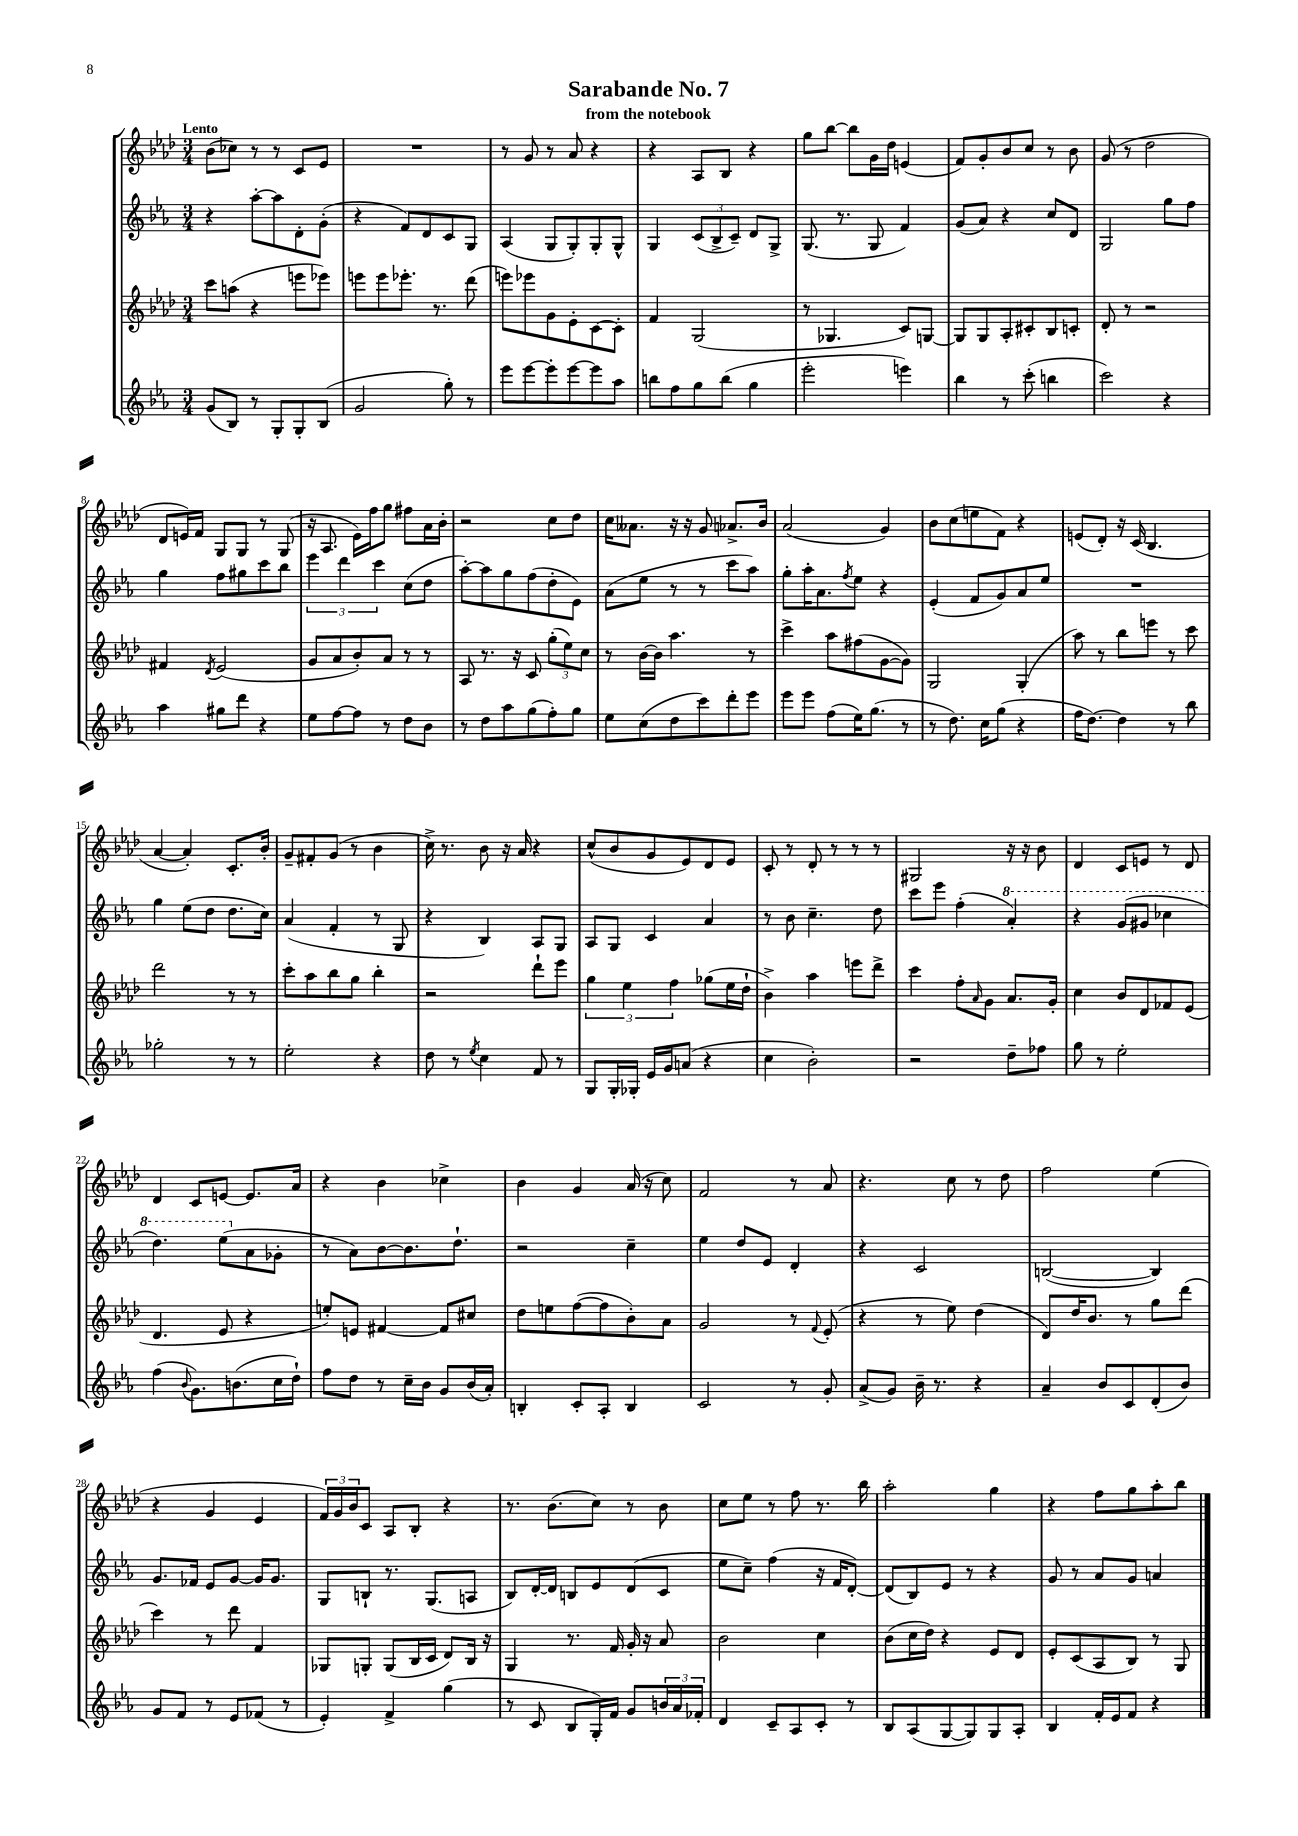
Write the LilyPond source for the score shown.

\header { title = "Sarabande No. 7" subtitle = "from the notebook" }
<<
\new StaffGroup <<
\new Staff = "s0" {
    \clef treble \key aes \major \numericTimeSignature \time 3/4 \tempo "Lento"
    bes'8( ces''8) r8 r8 c'8 ees'8 |
    R2. |
    r8 g'8 r8 aes'8 r4 |
    r4 aes8 bes8 r4 |
    g''8 bes''8~ bes''8 g'16 des''16 e'4( |
    f'8) g'8-. bes'8 c''8 r8 bes'8 |
    g'8( r8 des''2 |
    des'8 e'16) f'16 g8 g8 r8 g8( |
    r16 aes8. ees'16) f''16 g''8 fis''8 aes'16 bes'16-. |
    r2 c''8 des''8 |
    c''16 aeses'8. r16 r16 g'8 aes'8.-> bes'16 |
    aes'2( g'4) |
    bes'8 c''8( e''8 f'8) r4 |
    e'8( des'8-.) r16 c'16( bes4. |
    aes'4~ aes'4-.) c'8.-. bes'16-. |
    g'8-- fis'8-. g'8( r8 bes'4 |
    c''16->) r8. bes'8 r16 aes'16 r4 |
    c''8-^( bes'8 g'8 ees'8) des'8 ees'8 |
    c'8-. r8 des'8-. r8 r8 r8 |
    gis2 r16 r16 bes'8 |
    des'4 c'8 e'8 r8 des'8 |
    des'4 c'8 e'8~ e'8. aes'16 |
    r4 bes'4 ces''4-> |
    bes'4 g'4 aes'16( r16 c''8) |
    f'2 r8 aes'8 |
    r4. c''8 r8 des''8 |
    f''2 ees''4( |
    r4 g'4 ees'4 |
    \tuplet 3/2 { f'16) g'16 bes'16 } c'8 aes8 bes8-. r4 |
    r8. bes'8.( c''8) r8 bes'8 |
    c''8 ees''8 r8 f''8 r8. bes''16 |
    aes''2-. g''4 |
    r4 f''8 g''8 aes''8-. bes''8 \bar "|." |
}
\new Staff = "s1" {
    \clef treble \key ees \major \numericTimeSignature \time 3/4
    r4 aes''8~-. aes''8 d'8-. g'8-.( |
    r4 f'8) d'8 c'8 g8 |
    aes4( g8 g8-.) g8-. g8-^ |
    g4 \tuplet 3/2 { c'8( bes8-> c'8--) } d'8 g8-> |
    g8.( r8. g8 f'4) |
    g'8( aes'8) r4 c''8 d'8 |
    g2 g''8 f''8 |
    g''4 f''8 gis''8 c'''8 bes''8 |
    \tuplet 3/2 { ees'''4 d'''4 c'''4 } c''8( d''8 |
    aes''8~-.) aes''8 g''8 f''8( d''8-. ees'8) |
    aes'8( ees''8 r8 r8 c'''8 aes''8) |
    g''8-. aes''16-. aes'8. \acciaccatura { f''8 } ees''8 r4 |
    ees'4-.( f'8 g'8) aes'8 ees''8 |
    R2. |
    g''4 ees''8( d''8 d''8. c''16) |
    aes'4( f'4-. r8 g8 |
    r4 bes4) aes8 g8 |
    aes8 g8 c'4 aes'4 |
    r8 bes'8 c''4.-- d''8 |
    c'''8 ees'''8 f''4-.( \ottava #1 aes''4-.) |
    r4 g''8( gis''8 ces'''4 |
    d'''4.) ees'''8( \ottava #0 aes'8 ges'8-. |
    r8 aes'8) bes'8~ bes'8. d''8.-! |
    r2 c''4-- |
    ees''4 d''8 ees'8 d'4-. |
    r4 c'2 |
    b2~( b4) |
    g'8. fes'16 ees'8 g'8~ g'16 g'8. |
    g8 b8-! r8. g8.( a8 |
    bes8) d'16~-. d'16 b8 ees'8 d'8( c'8 |
    ees''8 c''8--) f''4( r16 f'16 d'8~-.) |
    d'8( bes8) ees'8 r8 r4 |
    g'8 r8 aes'8 g'8 a'4 \bar "|." |
}
\new Staff = "s2" {
    \clef treble \key aes \major \numericTimeSignature \time 3/4
    c'''8 a''8( r4 e'''8 ees'''8) |
    e'''8 e'''8 ees'''8.-. r8. des'''8( |
    e'''8) ees'''8 g'8 ees'8-. c'8~ c'8-. |
    f'4 g2( |
    r8 ges4. c'8) g8~ |
    g8 g8 aes8-. cis'8-. bes8 c'8-. |
    des'8-. r8 r2 |
    fis'4 \acciaccatura { des'8 } ees'2( |
    g'8 aes'8 bes'8-.) aes'8 r8 r8 |
    aes8 r8. r16 c'8 \tuplet 3/2 { g''8-.( ees''8) c''8 } |
    r8 bes'16~ bes'16 aes''4. r8 |
    c'''4-> aes''8 fis''8( g'8~ g'8) |
    g2 g4-.( |
    aes''8) r8 bes''8 e'''8 r8 c'''8 |
    des'''2 r8 r8 |
    c'''8-. aes''8 bes''8 g''8 bes''4-. |
    r2 des'''8-! ees'''8 |
    \tuplet 3/2 { g''4 ees''4 f''4 } ges''8( ees''16 des''16-! |
    bes'4->) aes''4 e'''8 des'''8-> |
    c'''4 f''8-. \grace { aes'16 } g'8 aes'8. g'16-. |
    c''4 bes'8 des'8 fes'8 ees'8( |
    des'4. ees'8 r4 |
    e''8-.) e'8 fis'4~ fis'8 cis''8 |
    des''8 e''8 f''8~( f''8 bes'8-.) aes'8 |
    g'2 r8 \appoggiatura { f'8 } ees'8-.( |
    r4 r8 ees''8) des''4( |
    des'8) des''16 bes'8. r8 g''8 des'''8( |
    c'''4) r8 des'''8 f'4 |
    ges8 g8-. g8( bes16 c'16 des'8) bes16 r16 |
    g4 r8. f'16 g'16-. r16 aes'8 |
    bes'2 c''4 |
    bes'8( c''16 des''16) r4 ees'8 des'8 |
    ees'8-. c'8( aes8 bes8) r8 g8 \bar "|." |
}
\new Staff = "s3" {
    \clef treble \key ees \major \numericTimeSignature \time 3/4
    g'8( bes8) r8 g8-. g8-. bes8( |
    g'2 g''8-.) r8 |
    ees'''8 ees'''8~ ees'''8-. ees'''8~ ees'''8 aes''8 |
    b''8 f''8 g''8 b''8( g''4 |
    ees'''2-. e'''4) |
    bes''4 r8 c'''8-.( b''4 |
    c'''2) r4 |
    aes''4 gis''8 d'''8 r4 |
    ees''8 f''8~ f''8 r8 d''8 bes'8 |
    r8 d''8 aes''8 g''8( f''8-.) g''8 |
    ees''8 c''8( d''8 c'''8) d'''8-. ees'''8 |
    ees'''8 ees'''8 f''8( ees''16) g''8.( r8 |
    r8 d''8.) c''16 g''8( r4 |
    f''16 d''8.~) d''4 r8 bes''8 |
    ges''2-. r8 r8 |
    ees''2-. r4 |
    d''8 r8 \acciaccatura { ees''8 } c''4 f'8 r8 |
    g8 g16-. ges16-. ees'16 g'16 a'8( r4 |
    c''4 bes'2-.) |
    r2 d''8-- fes''8 |
    g''8 r8 ees''2-. |
    f''4( \appoggiatura { bes'8 } g'8.) b'8.( c''16 d''16-!) |
    f''8 d''8 r8 c''16-- bes'16 g'8 bes'16( aes'16-.) |
    b4-. c'8-. aes8-. b4 |
    c'2 r8 g'8-. |
    aes'8->( g'8) bes'16-- r8. r4 |
    aes'4-- bes'8 c'8 d'8-.( bes'8) |
    g'8 f'8 r8 ees'8 fes'8( r8 |
    ees'4-.) f'4-> g''4( |
    r8 c'8 bes8 g16-.) f'16 g'8 \tuplet 3/2 { b'16 aes'16 fes'16-. } |
    d'4 c'8-- aes8 c'8-. r8 |
    bes8 aes8( g8~ g8) g8 aes8-. |
    bes4 f'16-. ees'16 f'8 r4 \bar "|." |
}
>>
>>
